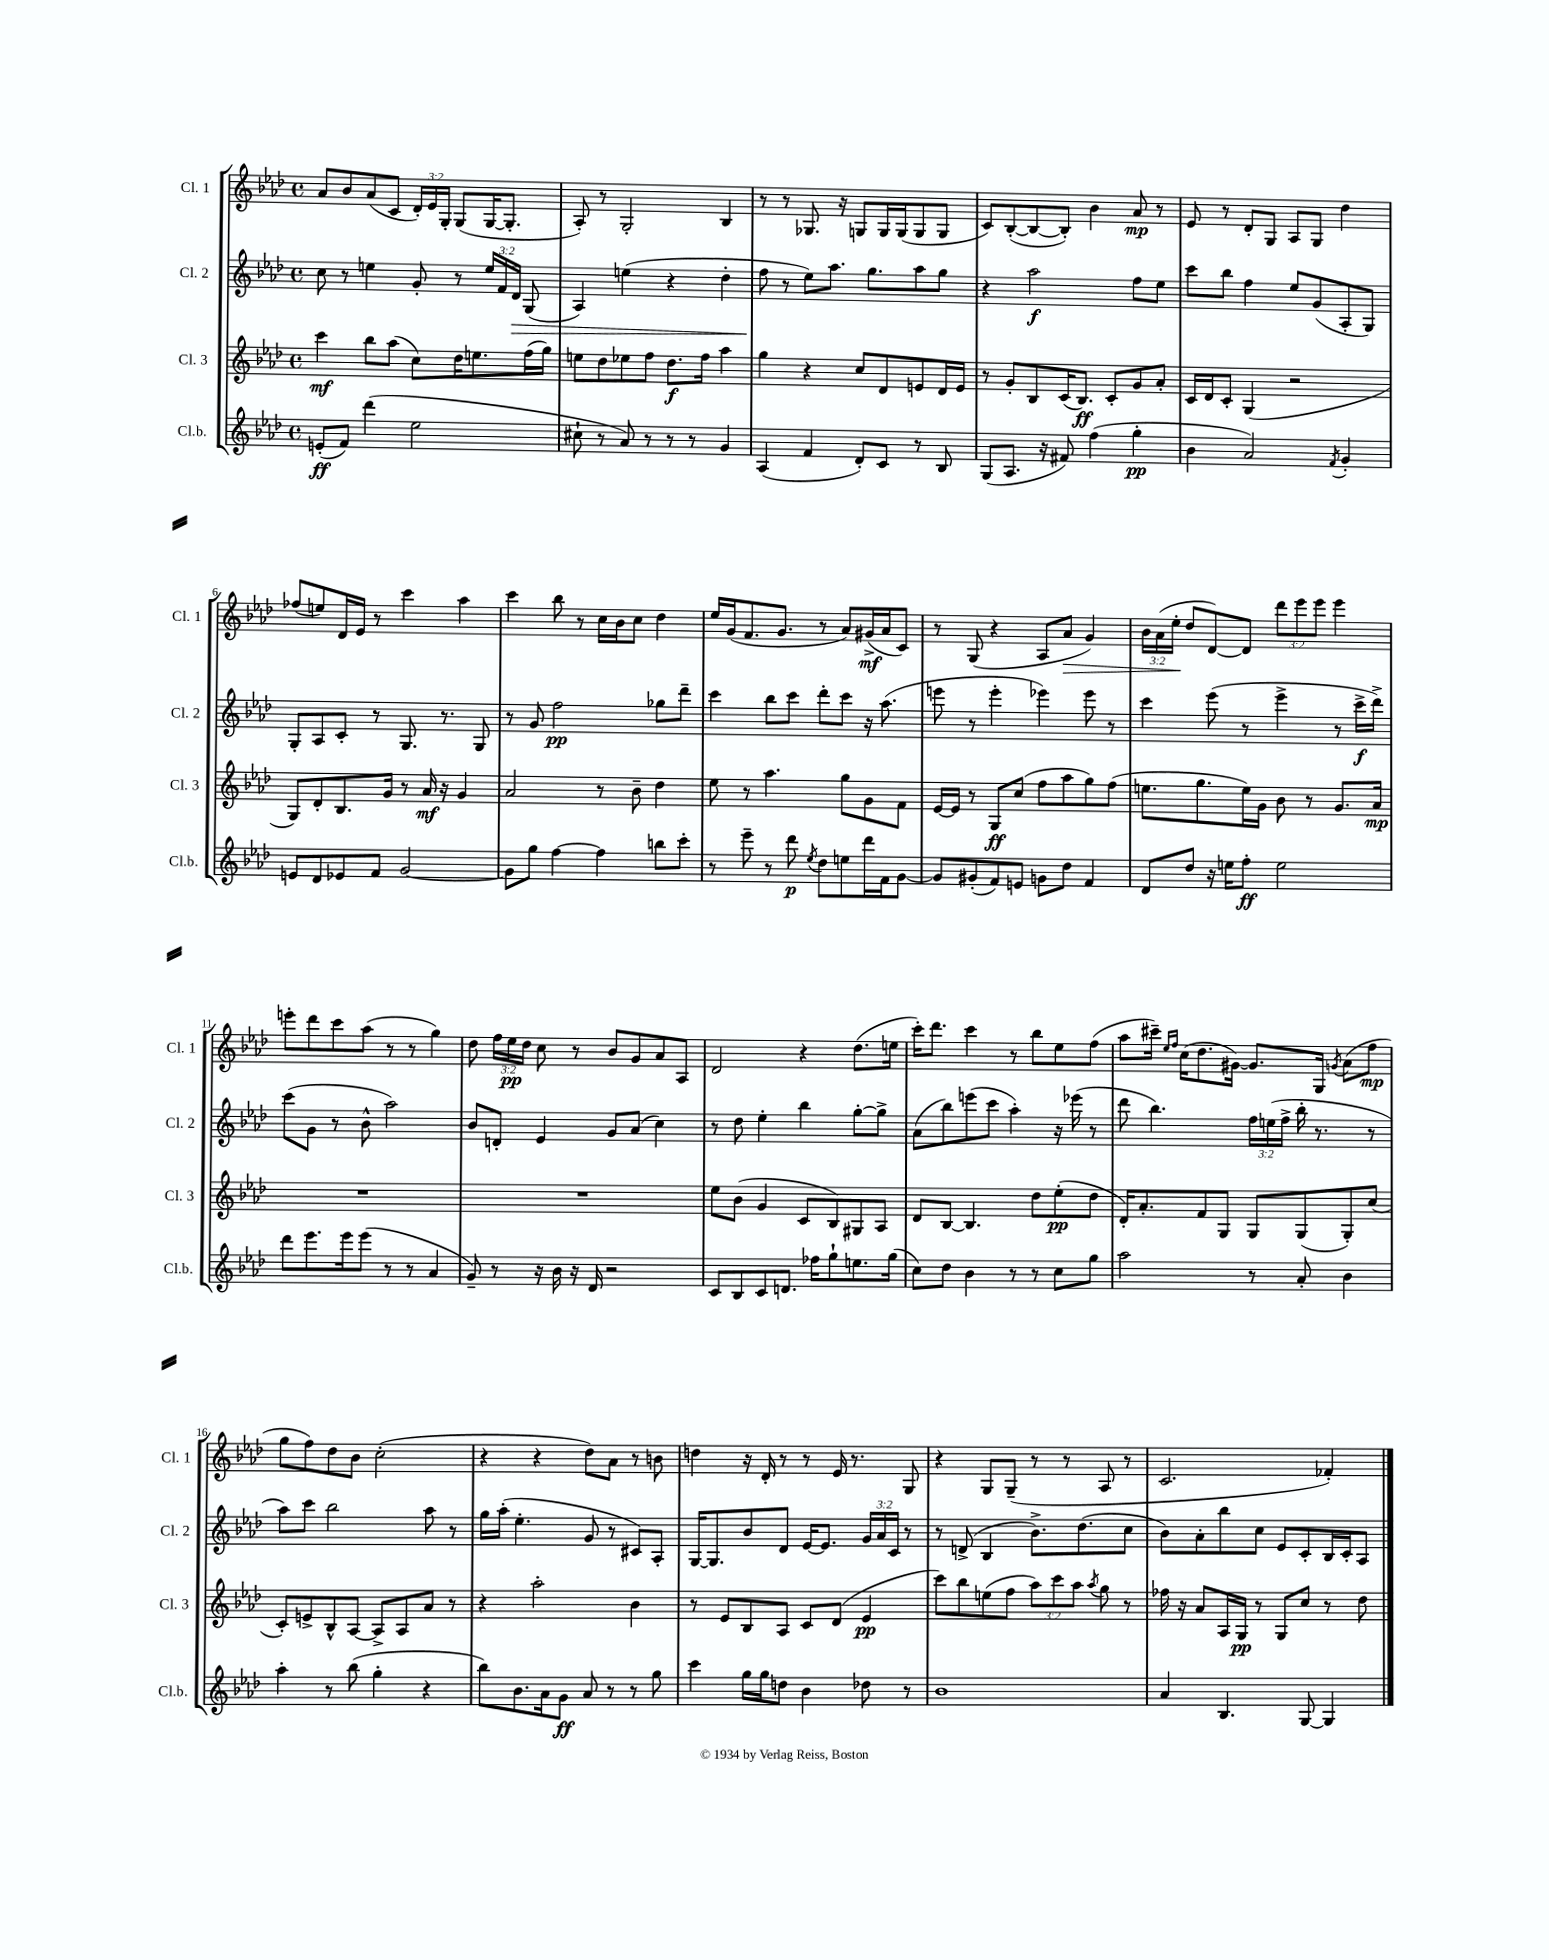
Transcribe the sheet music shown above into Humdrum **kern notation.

**kern	**kern	**kern	**kern
*staff4	*staff3	*staff2	*staff1
*clefG2	*clefG2	*clefG2	*clefG2
*k[b-e-a-d-]	*k[b-e-a-d-]	*k[b-e-a-d-]	*k[b-e-a-d-]
*M4/4	*M4/4	*M4/4	*M4/4
*met(c)	*met(c)	*met(c)	*met(c)
(8e'	4ccc	8cc	8a-
8f)	.	8r	8b-
(4ddd-	8bb-	4ee	(8a-
.	(8aa-	.	8c
2ee-	8cc)	8g'	24d-')
.	.	.	24e-
.	.	.	24G'
.	16dd-	8r	(8G
.	8.ee	.	.
.	.	24ee	[16G
.	.	24f	.
.	.	.	8.G']
.	.	24d-	.
.	(16ff	(8G	.
.	16gg)	.	.
=	=	=	=
8cc#`	8ee	4A-)	8A-')
8r	8dd-	.	8r
8a-)	8ee-	(4ee	2G'
8r	8ff	.	.
8r	8.dd-	4r	.
8r	.	.	.
.	16ff	.	.
4g	4aa-	4dd-'	4B-
=	=	=	=
(4A-	4gg	8ff	8r
.	.	8r	8r
4f	4r	8ee-)	8.G-
.	.	8.aa-	.
.	.	.	16r
8d-')	8cc	.	8G
.	.	8.gg	.
8c	8d-	.	16G
.	.	.	(16G
8r	8e	8aa-	8G
8B-	16d-	8gg	8G
.	16e	.	.
=	=	=	=
(8G	8r	4r	8c)
8.A-	8g'	.	([8B-'
.	8B-	2aa-	8B-_
16r	.	.	.
8f#)	(16c	.	8B-'])
.	8.B-)	.	.
(4ff	.	.	4b-
.	8c'	.	.
4gg'	8g	8ff	8a-
.	8a-'	8ee-	8r
=	=	=	=
4b-	16c	8ccc	8e-
.	16d-	.	.
.	8c'	8bb-	8r
2a-)	(4G	4ff	8d-'
.	.	.	8G
.	2r	8ee-	8A-
.	.	(8g	8G
8qf	.	.	.
4g'	.	8A-'	4dd-
.	.	8G)	.
=	=	=	=
8e	8G)	8G'	(8ff-
8d-	8d-'	8A-	8ee)
8e-	8.B-	8c'	16d-
.	.	.	16e-
8f	.	8r	8r
.	16g	.	.
[2g	8r	8.G	4ccc
.	16a-	.	.
.	16r	8.r	.
.	4g	.	4aa-
.	.	8G	.
=	=	=	=
8g]	2a-	8r	4ccc
8gg	.	8g	.
[4ff	.	2ff	8bb-
.	.	.	8r
4ff]	8r	.	16cc
.	.	.	16b-
.	8b-~	.	8cc
8bb	4dd-	8gg-	4dd-
8ccc'	.	8ddd-~	.
=	=	=	=
8r	8ee-	4ccc	16ee-
.	.	.	(16g
8eee-~	8r	.	8.f
8r	4.aa-	8bb-	.
.	.	.	8.g
8ddd-	.	8ccc	.
8qee-	.	.	.
8dd-	.	8ddd-'	8r
8ee	8gg	8ccc	8a-)
16ddd-	8g	16r	(16g#^
16f	.	(8.aa-	16a-
[8g	8f	.	8c)
=	=	=	=
8g]	[16e-	8eee	8r
.	16e-]	.	.
(8g#'	8r	8r	(8G
8f)	8G	4eee'	4r
8e	(8cc	.	.
8g	8ff	4eee-)	8A-
8dd-	8aa-	.	8a-
4f	8gg)	8eee-	4g)
.	(8ff	8r	.
=	=	=	=
8d-	8.ee	4ccc	24b-
.	.	.	(24a-
.	.	.	24ee-'
8dd-	.	.	8dd-
.	8.gg	.	.
16r	.	(8eee-	[8d-)
16ee	.	.	.
8ff'	16ee)	8r	8d-]
.	16g	.	.
2ee	8b-	4eee-^	12ddd-
.	.	.	12eee-
.	8r	.	.
.	.	.	12eee-
.	8.g	8r	4eee-
.	.	16ccc^	.
.	16a-	16ddd-^)	.
=	=	=	=
8ddd-	1r	(8ccc	8eee'
8.eee-	.	8g	8ddd-
.	.	8r	8ccc
16eee-	.	.	.
(8eee-	.	8b-^^	(8aa-
8r	.	2aa-)	8r
8r	.	.	8r
4a-	.	.	4gg)
=	=	=	=
8g~)	1r	8b-	8dd-
8r	.	8d'	24ff
.	.	.	24ee-
.	.	.	24dd-
16r	.	4e-	8cc
16b-	.	.	.
16r	.	.	8r
16d-	.	.	.
2r	.	8g	8b-
.	.	(8a-	8g
.	.	4cc)	8a-
.	.	.	8A-
=	=	=	=
8c	8ee-	8r	2d-
8B-	(8b-	8dd-	.
8c	4g	4ee-'	.
8.d	.	.	.
.	8c	4bb-	4r
16ff-	.	.	.
8gg`	8B-)	.	.
8.ee	8G#	[8gg'	(8.dd-
.	8A-	8gg^]	.
(16gg	.	.	16ee
=	=	=	=
8cc)	8d-	(8a-	16ccc')
.	.	.	8.ddd-
8dd-	[8B-	8bb-)	.
4b-	4.B-]	(8eee	4ccc
.	.	8ccc	.
8r	.	4aa-')	8r
8r	8dd-	.	8bb-
8cc	(8ee-'	16r	8ee-
.	.	(16eee-	.
8gg	8dd-	8r	(8ff
=	=	=	=
2aa-	16d-')	8ddd-	8aa-
.	8.a-'	.	.
.	.	4.bb-)	16ccc#~)
.	.	.	16qqee-
.	.	.	16qqff
.	.	.	(16cc
.	8f	.	8.dd-
.	8G	.	.
.	.	.	[16g#)
8r	8G	24ff	8.g#]
.	.	(24ee	.
.	.	24ff^	.
8a-'	(8G	16bb-'	.
.	.	8.r	16G
.	.	.	8qg
4b-	8G')	.	(8a-
.	(8cc	8r	8ff
=	=	=	=
4aa-'	8c')	8aa-)	8gg
.	8e^	8ccc	8ff)
8r	8B-^^	2bb-	8dd-
(8bb-	[8A-	.	8b-
4gg'	8A-^]	.	(2cc'
.	8A-	.	.
4r	8a-	8aa-	.
.	8r	8r	.
=	=	=	=
8bb-)	4r	16gg	4r
.	.	(16aa-'	.
8.b-	.	4.ee-'	.
.	2aa-'	.	4r
16a-	.	.	.
8g	.	.	.
8a-	.	8g	8dd-)
8r	.	8r	8a-
8r	4b-	8c#)	8r
8gg	.	8A-'	8b
=	=	=	=
4ccc	8r	[16G	4dd
.	.	8.G]	.
.	8e-	.	.
16gg	8B-	8b-	16r
16gg	.	.	16d-'
8dd	8A-	8d-	8r
4b-	8c	[16e-	8r
.	.	8.e-]	.
.	(8d-	.	16e-
.	.	.	8.r
8dd-	4e-	24g	.
.	.	24a-	.
.	.	24c	.
8r	.	8r	8G
=	=	=	=
1b-	8ccc)	8r	4r
.	8bb-	(8d^	.
.	(8ee	4B-	8G
.	8ff	.	(8G~
.	12aa-)	8.b-^)	8r
.	12ccc	.	.
.	.	.	8r
.	12aa-	.	.
.	.	(8.dd-	.
.	8qaa-	.	.
.	8gg	.	8A-
.	8r	8cc	8r
=	=	=	=
4a-	16ff-	8b-)	2.c
.	16r	.	.
.	8a-	8a-'	.
4.B-	16A-	8bb-	.
.	16G	.	.
.	8r	8cc	.
.	8G	8e-	.
[8G	8cc	8c'	.
4G]	8r	16B-	4f-')
.	.	16c'	.
.	8dd-	8A-	.
==	==	==	==
*-	*-	*-	*-
